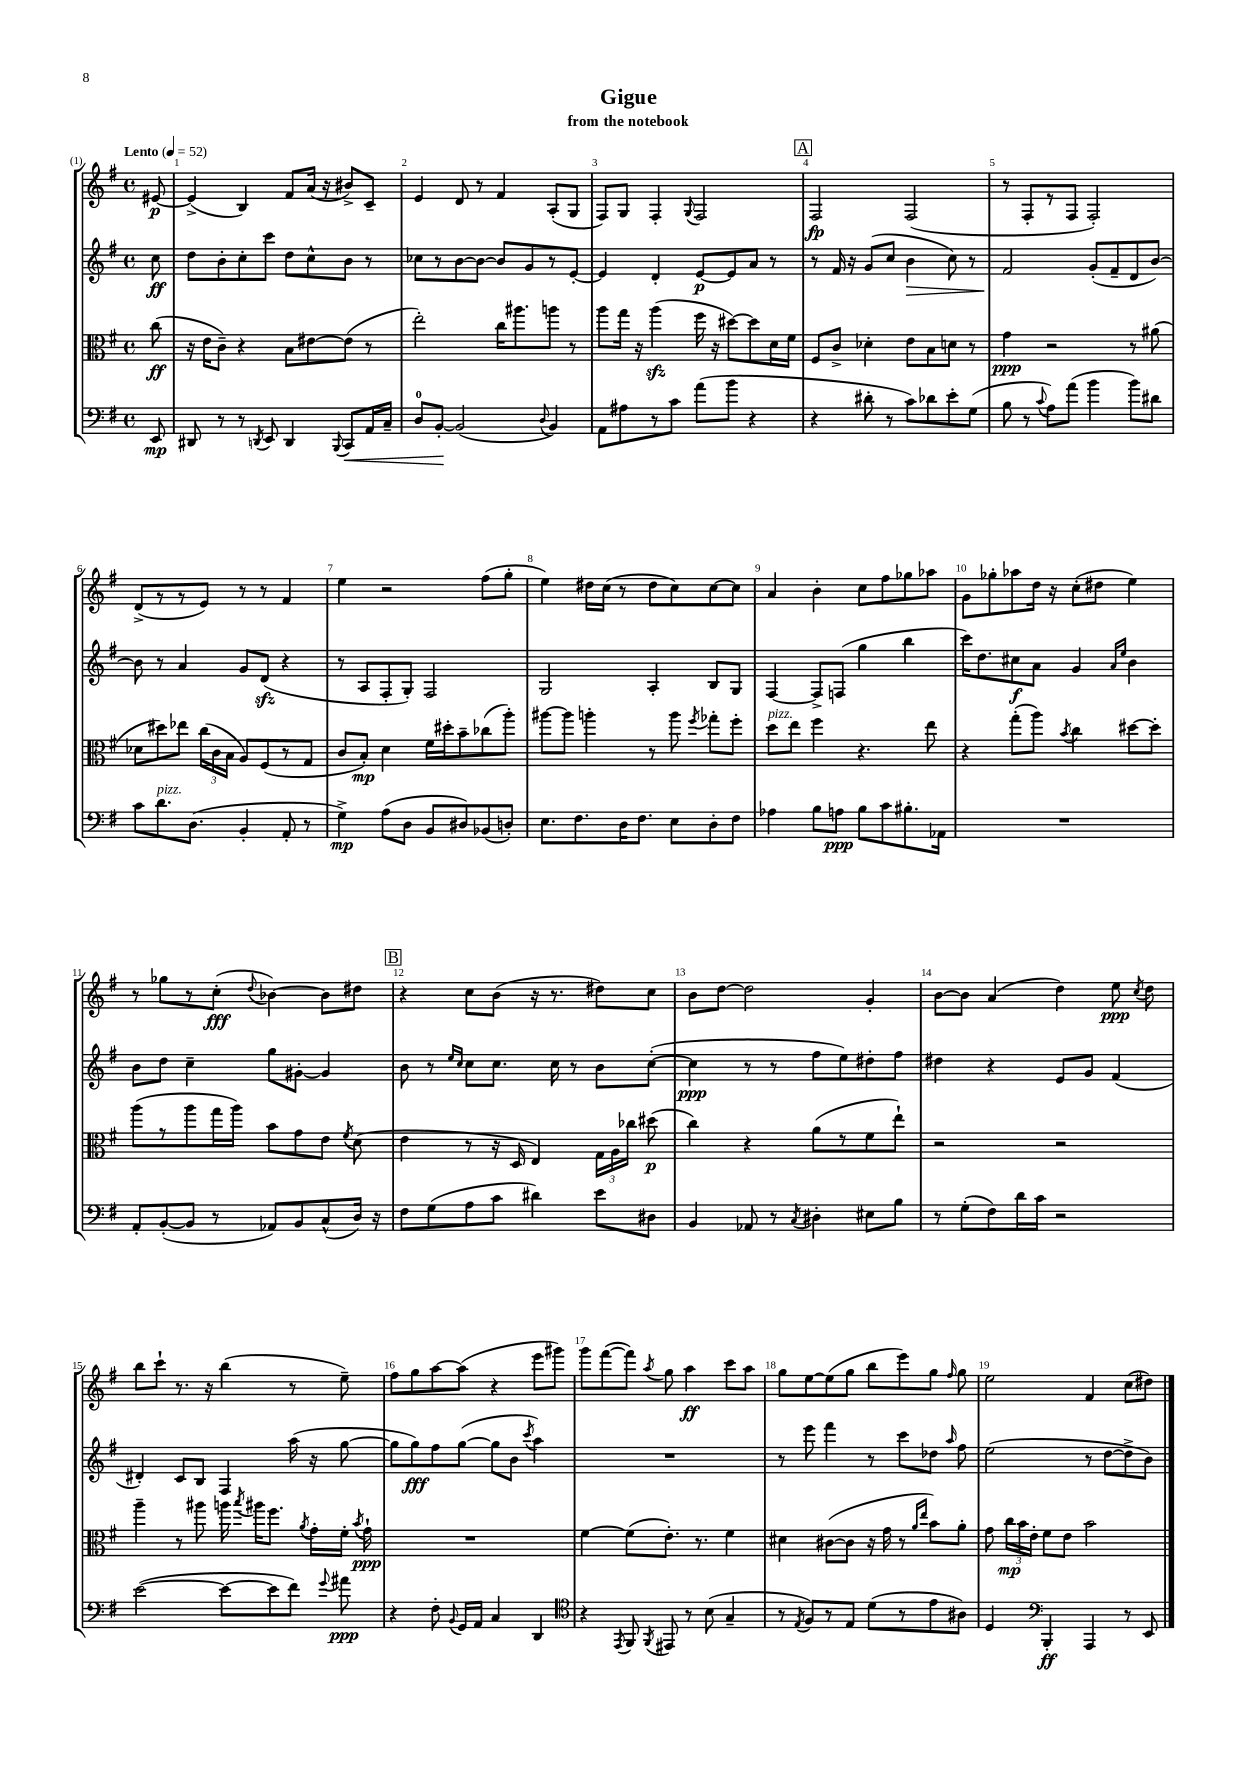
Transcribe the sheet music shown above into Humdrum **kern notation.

**kern	**dynam	**kern	**dynam	**kern	**dynam	**kern	**dynam
*part4	*part4	*part3	*part3	*part2	*part2	*part1	*part1
*staff4	*staff4	*staff3	*staff3	*staff2	*staff2	*staff1	*staff1
*clefF4	*	*clefC3	*	*clefG2	*	*clefG2	*
*k[f#]	*	*k[f#]	*	*k[f#]	*	*k[f#]	*
*M4/4	*	*M4/4	*	*M4/4	*	*M4/4	*
*met(c)	*	*met(c)	*	*met(c)	*	*met(c)	*
*MM52	*	*MM52	*	*MM52	*	*MM52	*
=	=	=	=	=	=	=	=
!	!	!	!	!	!	!LO:TX:a:B:t=Lento	!
8EE/	mp	(8cc\	ff	8cc\	ff	[8e#X/	p
=1	=1	=1	=1	=1	=1	=1	=1
8DD#X/	.	16r	.	8dd\L	.	(4e#^/]	.
.	.	16e\KL	.	.	.	.	.
8r	.	8c~\J)	.	8b'\	.	.	.
8r	.	4r	.	8cc'\	.	4B/)	.
8qDDn/	.	.	.	.	.	.	.
8EE/	.	.	.	8ccc\J	.	.	.
4DD/	.	8B\L	.	8dd\L	.	8f#/L	.
.	.	[8e#X\	.	8cc^^\	.	(16a/Jk	.
.	.	.	.	.	.	16r	.
8qqBBB/	.	.	.	.	.	.	.
!	!LO:HP:b	!	!	!	!	!	!
8CC/L	<	(8e#\J]	.	8b\J	.	8b#X^/L)	.
16AA/L	.	8r	.	8r	.	8c~/J	.
16C~/JJ	.	.	.	.	.	.	.
=2	=2	=2	=2	=2	=2	=2	=2
8D/L	.	2ee'\)	.	8cc-X\L	.	4e/	.
[8BB'/J	.	.	.	8r	.	.	.
(2BB/]	[	.	.	[8b\	.	8d/	.
.	.	.	.	8b\J_	.	8r	.
.	.	16cc\KL	.	8b/L]	.	4f#/	.
.	.	8.aa#X\	.	.	.	.	.
.	.	.	.	8g/	.	.	.
8qqD/	.	.	.	.	.	.	.
4BB/)	.	8aan\J	.	8r	.	(8A'/L	.
.	.	8r	.	[8e'/J	.	8G/J	.
=3	=3	=3	=3	=3	=3	=3	=3
8AA\L	.	8aa\L	.	4e/]	.	8F#/L)	.
8A#X\	.	16gg\Jk	.	.	.	8G/J	.
.	.	16r	.	.	.	.	.
8r	.	(4aazz\	.	4d'/	.	4F#'/	.
8c\J	.	.	.	.	.	.	.
.	.	.	.	.	.	8qqG/	.
(8a\L	.	16ff#\	.	[8e/L	p	2F#/	.
.	.	16r	.	.	.	.	.
8b\J	.	[8dd#X\L)	.	8e/]	.	.	.
4r	.	8dd#\]	.	8a/J	.	.	.
.	.	16d\L	.	8r	.	.	.
.	.	16f#\JJ	.	.	.	.	.
!!LO:REH:place=s1:t=A
=4	=4	=4	=4	=4	=4	=4	=4
4r	.	8F#/L	.	8r	.	2F#/	fp
.	.	8c^/J	.	16f#/	.	.	.
.	.	.	.	16r	.	.	.
8d#X'\	.	4d-X'\	.	(8g/L	.	.	.
8r	.	.	.	8cc/J	.	.	.
!	!	!	!	!	!LO:HP:b	!	!
8c\L)	.	8e\L	.	4b\	>	(2F#/	.
8d-X\	.	8B\	.	.	.	.	.
8e'\	.	8dn\J	.	8cc\)	.	.	.
(8G\J	.	8r	.	8r	.	.	.
=5	=5	=5	=5	=5	=5	=5	=5
8B\	.	4g\	ppp	2f#/	.	8r	.
8r	.	.	.	.	.	8F#'/L	.
8qqc/	.	.	.	.	.	.	.
8A\L)	.	2r	.	.	.	8r	.
(8a\J	.	.	.	.	.	8F#/J	.
4b\	.	.	.	(8g'/L	]	2F#'/)	.
.	.	.	.	8f#~/	.	.	.
8b\L)	.	8r	.	8d/	.	.	.
8d#X\J	.	(8a#X\	.	[8b/J)	.	.	.
!!LO:LB:g=z
=6	=6	=6	=6	=6	=6	=6	=6
8c\L	.	8d-X\L	.	8b\]	.	(8d^/L	.
!LO:TX:a:i:t=pizz.	!	!	!	!	!	!	!
8.d\	.	8dd#X\)	.	8r	.	8r	.
.	.	8ee-X\J	.	4a/	.	8r	.
(8.D\J	.	.	.	.	.	.	.
.	.	(24cc\LL	.	.	.	8e/J)	.
.	.	24c\	.	.	.	.	.
.	.	24B\JJ	.	.	.	.	.
4BB'/	.	8A/L)	.	8g/L	.	8r	.
.	.	(8F#/	.	(8dzz/J	.	8r	.
8AA'/	.	8r	.	4r	.	4f#/	.
8r	.	8G/J	.	.	.	.	.
=7	=7	=7	=7	=7	=7	=7	=7
4G^\)	mp	8c/L	.	8r	.	4ee\	.
.	.	8B'/J)	mp	8A/L	.	.	.
(8A\L	.	4d\	.	8F#'/	.	2r	.
8D\J	.	.	.	8G'/J)	.	.	.
8BB/L	.	16f#\LL	.	2F#/	.	.	.
.	.	16dd#X'\J	.	.	.	.	.
8D#X/)	.	8b~\	.	.	.	.	.
(8BB-X/	.	(8cc-X\	.	.	.	(8ff#\L	.
8Dn'/J)	.	8aa'\J)	.	.	.	8gg'\J	.
=8	=8	=8	=8	=8	=8	=8	=8
8.E\L	.	[8aa#X\L	.	2G/	.	4ee\)	.
.	.	8aa#\J]	.	.	.	.	.
8.F#\	.	.	.	.	.	.	.
.	.	4aan'\	.	.	.	16dd#X\LL	.
.	.	.	.	.	.	(16cc\JJ	.
16D\K	.	.	.	.	.	8r	.
8.F#\J	.	.	.	.	.	.	.
.	.	8r	.	4A'/	.	8dd#\L	.
8E\L	.	8aa\	.	.	.	8cc\)	.
.	.	8qff#/	.	.	.	.	.
8D'\	.	8gg-X'\L	.	8B/L	.	[8cc\	.
8F#\J	.	8ff#'\J	.	8G/J	.	8cc\J]	.
=9	=9	=9	=9	=9	=9	=9	=9
!	!	!LO:TX:a:i:t=pizz.	!	!	!	!	!
4A-X\	.	8dd\L	.	[4F#/	.	4a/	.
.	.	8ee\J	.	.	.	.	.
8B\L	.	4ff#\	.	8F#^/L]	.	4b'\	.
8An\J	ppp	.	.	(8Fn/J	.	.	.
8B\L	.	4.r	.	4gg\	.	8cc\L	.
8c\	.	.	.	.	.	8ff#\	.
8.B#X'\	.	.	.	4bb\	.	8gg-X\	.
.	.	8ee\	.	.	.	8aa-X\J	.
16AA-X\Jk	.	.	.	.	.	.	.
=10	=10	=10	=10	=10	=10	=10	=10
1r	.	4r	.	16ccc\KL)	.	8g\L	.
.	.	.	.	8.dd\	.	.	.
.	.	.	.	.	.	8gg-X'\	.
.	.	(8gg'\L	.	8cc#X\	f	8aa-X\	.
.	.	8aa\J)	.	8a\J	.	16dd\Jk	.
.	.	.	.	.	.	16r	.
.	.	8qb/	.	.	.	.	.
.	.	4cc\	.	4g/	.	(8cc'\L	.
.	.	.	.	.	.	8dd#X\J	.
.	.	.	.	16qqa/LL	.	.	.
.	.	.	.	16qqee/JJ	.	.	.
.	.	[8dd#X\L	.	4b\	.	4ee\)	.
.	.	8dd#'\J]	.	.	.	.	.
!!LO:LB:g=z
=11	=11	=11	=11	=11	=11	=11	=11
8AA'/L	.	(8aa\L	.	8b\L	.	8r	.
([8BB'/	.	8r	.	8dd\J	.	8gg-X\L	.
8BB/J]	.	8aa\	.	4cc~\	.	8r	.
8r	.	16gg\L	.	.	.	(8cc'\J	fff
.	.	16aa\JJ)	.	.	.	.	.
.	.	.	.	.	.	8qqdd/	.
8AA-X/L)	.	8b\L	.	8gg\L	.	[4b-X\)	.
8BB/	.	8g\	.	[8g#X'\J	.	.	.
(8C^^/	.	8e\J	.	4g#/]	.	8b-\L]	.
.	.	8qf#/	.	.	.	.	.
16D/Jk)	.	(8d\	.	.	.	8dd#X\J	.
16r	.	.	.	.	.	.	.
!!LO:REH:place=s1:t=B
=12	=12	=12	=12	=12	=12	=12	=12
8F#\L	.	4e\	.	8b\	.	4r	.
(8G\	.	.	.	8r	.	.	.
.	.	.	.	16qqee/LL	.	.	.
.	.	.	.	16qqcc/JJ	.	.	.
8A\	.	8r	.	8cc\L	.	8cc\L	.
8c\J	.	16r	.	8.cc\J	.	(8b\J	.
.	.	16D/	.	.	.	.	.
4d#X\)	.	4E/)	.	.	.	16r	.
.	.	.	.	16cc\	.	8.r	.
.	.	.	.	8r	.	.	.
8e\L	.	24G\LL	.	8b\L	.	8dd#X\L)	.
.	.	24A\	.	.	.	.	.
.	.	24cc-X\JJ	.	.	.	.	.
8D#X\J	.	(8dd#X\	p	([8cc'\J	.	8cc\J	.
=13	=13	=13	=13	=13	=13	=13	=13
4BB/	.	4cc\)	.	4cc\]	ppp	8b\L	.
.	.	.	.	.	.	[8dd\J	.
8AA-X/	.	4r	.	8r	.	2dd\]	.
8r	.	.	.	8r	.	.	.
8qC/	.	.	.	.	.	.	.
4D#X'\	.	(8a\L	.	8ff#\L	.	.	.
.	.	8r	.	8ee\)	.	.	.
8E#X\L	.	8f#\	.	8dd#X'\	.	4g'/	.
8B\J	.	8ee`\J)	.	8ff#\J	.	.	.
=14	=14	=14	=14	=14	=14	=14	=14
8r	.	2r	.	4dd#X\	.	[8b\L	.
(8G'\L	.	.	.	.	.	8b\J]	.
8F#\)	.	.	.	4r	.	(4a/	.
16d\L	.	.	.	.	.	.	.
16c\JJ	.	.	.	.	.	.	.
2r	.	2r	.	8e/L	.	4dd\)	.
.	.	.	.	8g/J	.	.	.
.	.	.	.	(4f#/	.	8ee\	ppp
.	.	.	.	.	.	8qcc/	.
.	.	.	.	.	.	8dd\	.
!!LO:LB:g=z
=15	=15	=15	=15	=15	=15	=15	=15
([2e\	.	4aa~\	.	4d#X'/)	.	8bb\L	.
.	.	.	.	.	.	8ccc`\J	.
.	.	8r	.	8c/L	.	8.r	.
.	.	8aa#X\	.	8B/J	.	.	.
.	.	.	.	.	.	16r	.
8e\L_	.	16aan\	.	4F#/	.	(4bb\	.
.	.	8qbb/	.	.	.	.	.
.	.	16aa#X\KL	.	.	.	.	.
8e\]	.	8.ff#\J	.	.	.	.	.
8f#\J)	.	.	.	(16aa\	.	8r	.
.	.	8qa/	.	.	.	.	.
.	.	16g'\LL	.	16r	.	.	.
8qqg/	.	.	.	.	.	.	.
8a#X\	ppp	16f#'\JJ	.	[8gg\	.	8ee~\)	.
.	.	8qb/	.	.	.	.	.
.	.	16g`\	ppp	.	.	.	.
=16	=16	=16	=16	=16	=16	=16	=16
4r	.	1r	.	8gg\L]	.	8ff#\L	.
.	.	.	.	8gg\)	fff	8gg\	.
8F#'\	.	.	.	8ff#\	.	[8aa\	.
8qqBB/	.	.	.	.	.	.	.
16GG/LL	.	.	.	([8gg\J	.	(8aa\J]	.
16AA/JJ	.	.	.	.	.	.	.
4C/	.	.	.	8gg\L]	.	4r	.
.	.	.	.	8b\J	.	.	.
.	.	.	.	8qccc/	.	.	.
4DD/	.	.	.	4aa\)	.	8eee\L	.
.	.	.	.	.	.	8ggg#X\J)	.
=17	=17	=17	=17	=17	=17	=17	=17
*clefC4	*	*	*	*	*	*	*
4r	.	[4f#\	.	1r	.	8ggg\L	.
.	.	.	.	.	.	([8fff#\	.
8qEE/	.	.	.	.	.	.	.
8FF#/	.	(8f#\L]	.	.	.	8fff#\J])	.
8qFF#/	.	.	.	.	.	8qaa/	.
8EE#X/	.	8.e'\J)	.	.	.	8gg\	.
8r	.	.	.	.	.	4aa\	ff
.	.	8.r	.	.	.	.	.
(8B\	.	.	.	.	.	.	.
4G~/	.	4f#\	.	.	.	8ccc\L	.
.	.	.	.	.	.	8aa\J	.
=18	=18	=18	=18	=18	=18	=18	=18
8r	.	4d#X\	.	8r	.	8gg\L	.
8qE/	.	.	.	.	.	.	.
8F#/L)	.	.	.	8eee\	.	[8ee\	.
8r	.	([8c#X\L	.	4fff#\	.	(8ee\]	.
8E/J	.	8c#\J]	.	.	.	8gg\J	.
(8d\L	.	16r	.	8r	.	8bb\L	.
.	.	16g\	.	.	.	.	.
8r	.	8r	.	8ccc\L	.	8eee\)	.
.	.	16qqa/LL	.	.	.	.	.
.	.	16qqee/JJ	.	.	.	.	.
8e\	.	8b\L)	.	8dd-X\J	.	8gg\J	.
.	.	.	.	16qqaa/	.	16qqff#/	.
8A#X\J)	.	8a'\J	.	8ff#\	.	8gg\	.
=19	=19	=19	=19	=19	=19	=19	=19
4D/	.	8g\	.	(2ee\	.	2ee\	.
.	.	24cc\LL	mp	.	.	.	.
.	.	24b\	.	.	.	.	.
.	.	24e'\JJ	.	.	.	.	.
*clefF4	*	*	*	*	*	*	*
4BBB'/	ff	8f#\L	.	.	.	.	.
.	.	8e\J	.	.	.	.	.
4AAA/	.	2b\	.	8r	.	4f#/	.
.	.	.	.	[8dd\L	.	.	.
8r	.	.	.	8dd^\]	.	(8cc\L	.
8EE/	.	.	.	8b\J)	.	8dd#X\J)	.
==	==	==	==	==	==	==	==
*-	*-	*-	*-	*-	*-	*-	*-
